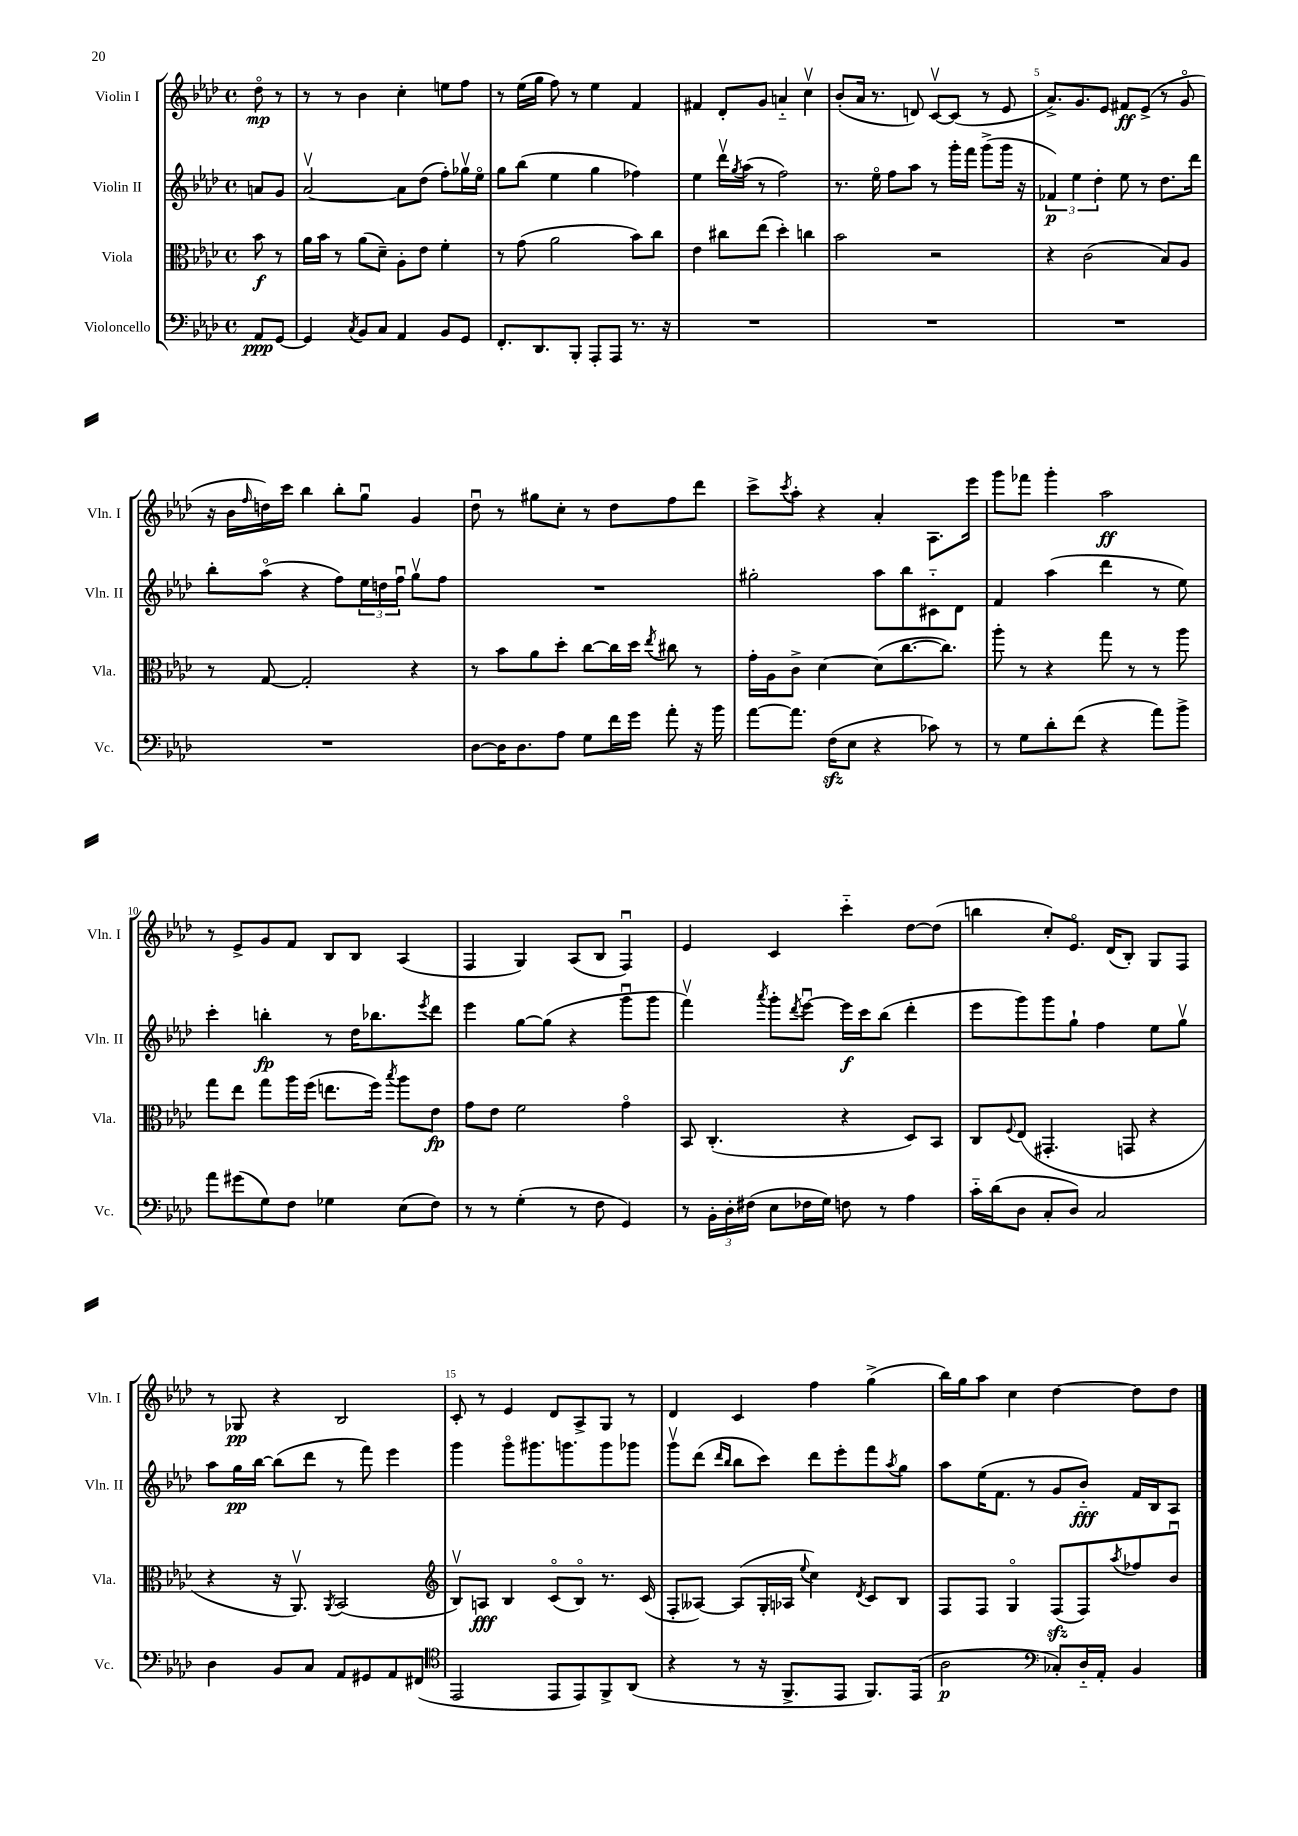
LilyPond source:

<<
\new StaffGroup <<
\new Staff = "s0" \with { instrumentName = "Violin I" shortInstrumentName = "Vln. I" } {
    \clef treble \key aes \major \defaultTimeSignature \time 4/4 \partial 4
    des''8\flageolet\mp r8 |
    r8 r8 bes'4 c''4-. e''8 f''8 |
    r8 ees''16( g''16 f''8) r8 ees''4 f'4 |
    fis'4 des'8-. g'8 a'4-_ c''4\upbow |
    bes'8-.( aes'16 r8. d'8) c'8~\upbow c'8( r8 ees'8 |
    aes'8.->) g'8. ees'8 fis'8\ff ees'8->( r8 g'8\flageolet |
    r16 bes'16 \grace { f''16 } d''16) c'''16 bes''4 bes''8-. g''8\downbow g'4 |
    des''8\downbow r8 gis''8 c''8-. r8 des''8 f''8 des'''8 |
    c'''8-> \acciaccatura { c'''8 } aes''8-. r4 aes'4-. aes8. ees'''16 |
    g'''8 fes'''8 g'''4-. aes''2\ff |
    r8 ees'8-> g'8 f'8 bes8 bes8 aes4( |
    f4 g4) aes8( bes8 f4\downbow) |
    ees'4 c'4 c'''4-_ des''8~ des''8( |
    b''4 c''8-.) ees'8.\flageolet des'16( bes8-.) g8 f8 |
    r8 ges8\pp r4 bes2 |
    c'8-. r8 ees'4 des'8 aes8-> g8 r8 |
    des'4 c'4 f''4 g''4->( |
    bes''16) g''16 aes''8 c''4 des''4~ des''8 des''8 \bar "|." |
}
\new Staff = "s1" \with { instrumentName = "Violin II" shortInstrumentName = "Vln. II" } {
    \clef treble \key aes \major \defaultTimeSignature \time 4/4 \partial 4
    a'8 g'8 |
    aes'2~\upbow aes'8 des''8( f''8-.) ges''16\upbow ees''16\flageolet |
    g''8 bes''8( ees''4 g''4 fes''4) |
    ees''4 des'''16\upbow \acciaccatura { g''8 } aes''16( r8 f''2) |
    r8. ees''16\flageolet f''8 aes''8 r8 g'''16-. f'''16 g'''8->( g'''16 r16 |
    \tuplet 3/2 { fes'4\p) ees''4 des''4-. } ees''8 r8 des''8. des'''16 |
    bes''8-. aes''8\flageolet( r4 f''8) \tuplet 3/2 { ees''16 d''16 f''16\downbow } g''8\upbow f''8 |
    R1 |
    gis''2-. aes''8 bes''8 cis'8-_ des'8 |
    f'4 aes''4( des'''4 r8 ees''8) |
    c'''4-. b''4-.\fp r8 des''16 bes''8. \acciaccatura { ees'''8 } des'''8 |
    ees'''4 g''8~ g''8( r4 g'''8\downbow g'''8 |
    f'''4\upbow) \acciaccatura { aes'''8 } g'''8-. \acciaccatura { des'''8 } ees'''8~\downbow ees'''16\f c'''16 bes''8( des'''4-. |
    ees'''8 g'''8) g'''8 g''8-! f''4 ees''8 g''8\upbow |
    aes''8 g''16\pp bes''16~ bes''8( des'''8 r8 f'''8) ees'''4 |
    g'''4 g'''8\flageolet gis'''8. g'''8. g'''8 ges'''8 |
    g'''8\upbow des'''8( \grace { des'''16 bes''16 } bes''8 c'''8) des'''8 ees'''8-. f'''8 \acciaccatura { aes''8 } g''8 |
    aes''8 ees''16( f'8. r8 g'8 bes'8-_\fff) f'16 bes16 aes8 \bar "|." |
}
\new Staff = "s2" \with { instrumentName = "Viola" shortInstrumentName = "Vla." } {
    \clef alto \key aes \major \defaultTimeSignature \time 4/4 \partial 4
    bes'8\f r8 |
    aes'16 bes'16 r8 aes'8( des'8--) aes8-. ees'8 f'4-. |
    r8 g'8( aes'2 bes'8) c''8 |
    ees'4 cis''8 ees''8( des''4-.) c''4 |
    bes'2 r2 |
    r4 c'2( bes8) aes8 |
    r8 g8~ g2-. r4 |
    r8 bes'8 aes'8 des''8-. c''8~ c''16 des''16 \acciaccatura { ees''8 } cis''8 r8 |
    g'16-. aes16 c'8-> des'4~ des'8( c''8.~ c''8.) |
    aes''8-. r8 r4 g''8 r8 r8 aes''8 |
    g''8 ees''8 g''8 aes''16 f''16( e''8. f''16) \acciaccatura { bes''8 } aes''8 ees'8\fp |
    g'8 ees'8 f'2 g'4\flageolet |
    bes,8 c4.-.( r4 des8) bes,8 |
    c8 \appoggiatura { f8 } ees8( gis,4.-. g,8 r4 |
    r4 r16 aes,8.\upbow) \acciaccatura { aes,8 } bes,2( |
    \clef treble bes8\upbow) a8\fff bes4 c'8\flageolet( bes8\flageolet) r8. c'16( |
    f8-. aeses8~) aeses8( g16-. aes16 \appoggiatura { ees''8 } c''4) \acciaccatura { des'8 } c'8 bes8 |
    f8 f8 g4\flageolet f8\sfz( f8) \acciaccatura { aes''8 } fes''8 bes'8\downbow \bar "|." |
}
\new Staff = "s3" \with { instrumentName = "Violoncello" shortInstrumentName = "Vc." } {
    \clef bass \key aes \major \defaultTimeSignature \time 4/4 \partial 4
    aes,8\ppp g,8~ |
    g,4 \acciaccatura { c8 } bes,8 c8 aes,4 bes,8 g,8 |
    f,8.-. des,8. bes,,8-. aes,,8-. aes,,8 r8. r16 |
    R1 |
    R1 |
    R1 |
    R1 |
    des8~ des16 des8. aes8 g8 f'16 g'16 aes'8-. r16 bes'16 |
    aes'8~ aes'8. f16\sfz( ees8 r4 ces'8) r8 |
    r8 g8 des'8-. f'8( r4 aes'8) bes'8-> |
    aes'8 gis'8( g8) f8 ges4 ees8( f8) |
    r8 r8 g4-.( r8 f8 g,4) |
    r8 \tuplet 3/2 { bes,16-. des16-. fis16( } ees8 fes16 g16) f8 r8 aes4 |
    c'16-_ des'16( des8 c8-. des8) c2 |
    des4 bes,8 c8 aes,8 gis,8 aes,8 fis,8( |
    \clef tenor ees,2 ees,8 ees,8) f,8-> aes,8( |
    r4 r8 r16 f,8.-> ees,8 f,8.) ees,16( |
    aes2\p \clef bass ces8-.) des16-_ aes,16-. bes,4 \bar "|." |
}
>>
>>
\layout { \context { \Score \override BarNumber.break-visibility = ##(#f #t #t) barNumberVisibility = #(every-nth-bar-number-visible 5) } }
